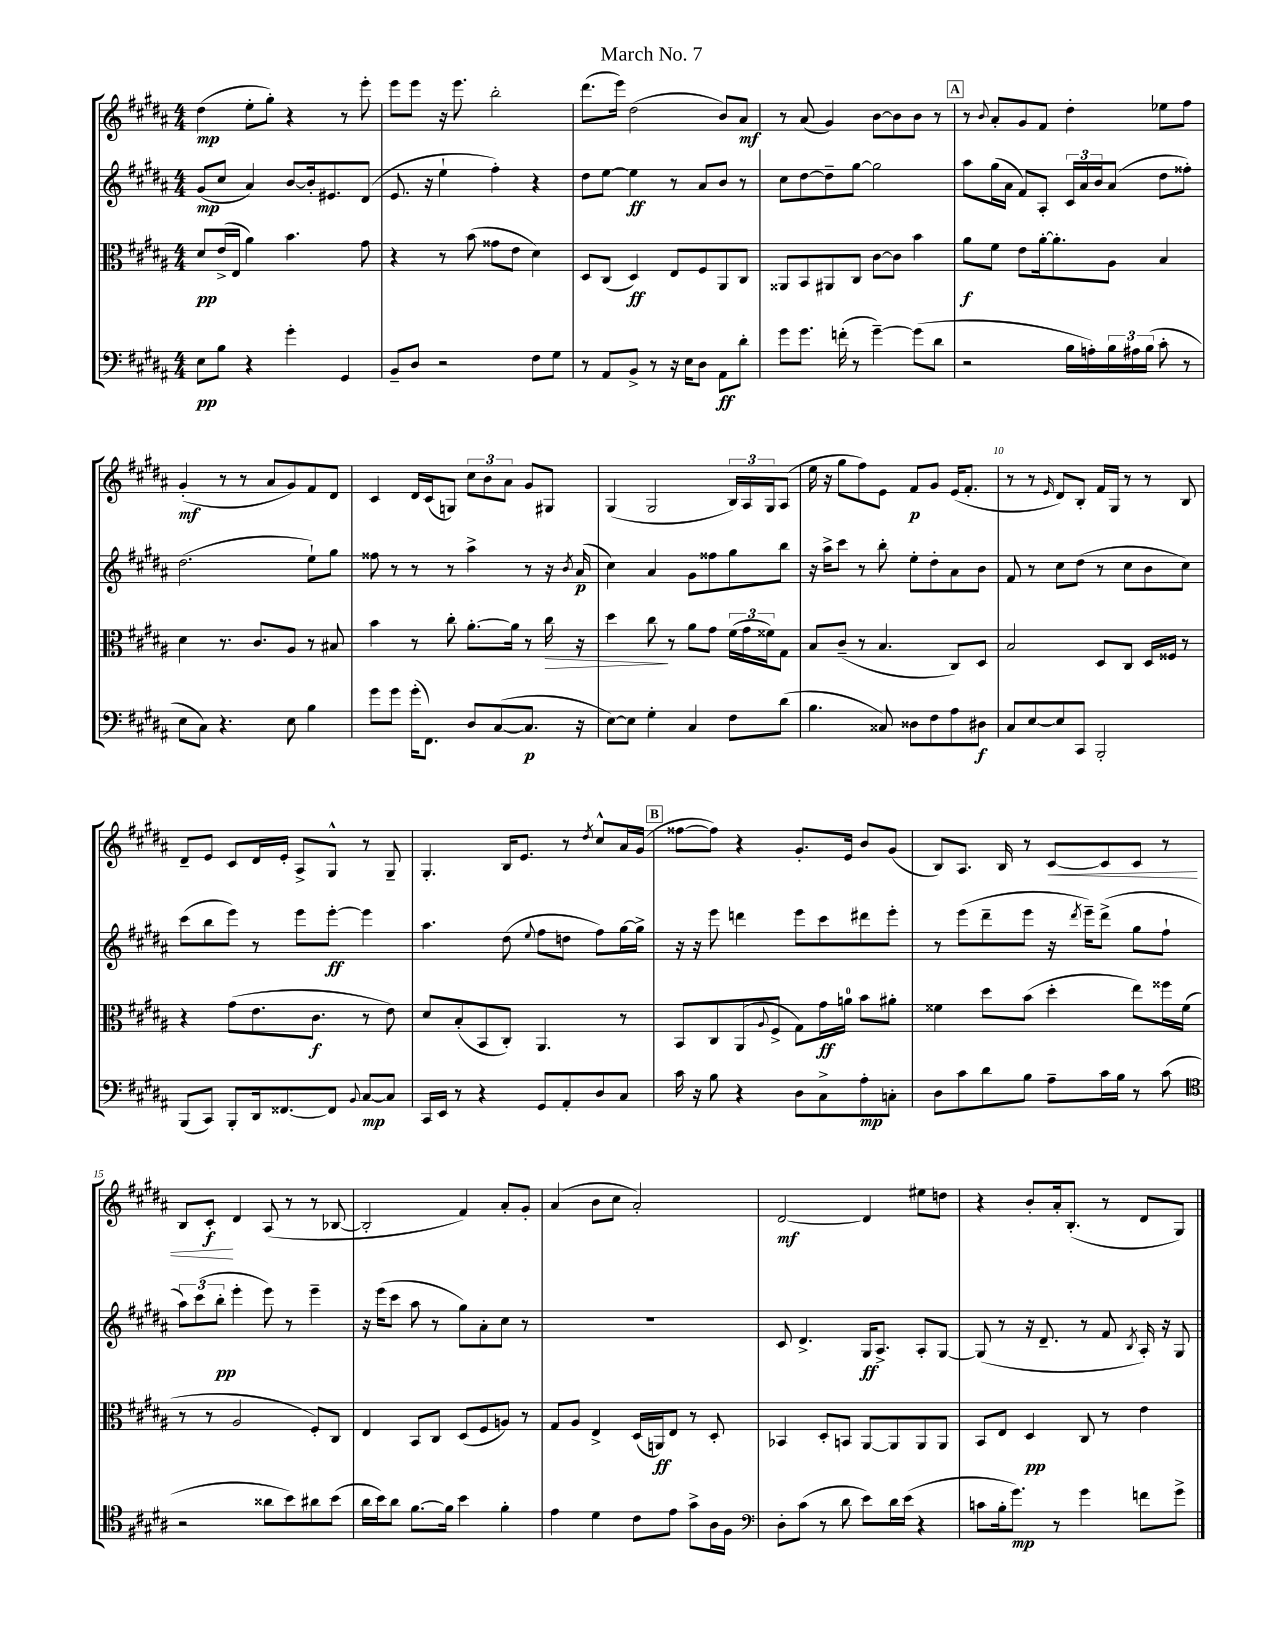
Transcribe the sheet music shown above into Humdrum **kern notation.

**kern	**dynam	**kern	**dynam	**kern	**dynam	**kern	**dynam
*part4	*part4	*part3	*part3	*part2	*part2	*part1	*part1
*staff4	*staff4	*staff3	*staff3	*staff2	*staff2	*staff1	*staff1
*clefF4	*	*clefC3	*	*clefG2	*	*clefG2	*
*k[f#c#g#d#a#]	*	*k[f#c#g#d#a#]	*	*k[f#c#g#d#a#]	*	*k[f#c#g#d#a#]	*
*M4/4	*	*M4/4	*	*M4/4	*	*M4/4	*
=1	=1	=1	=1	=1	=1	=1	=1
8E\L	pp	8d#/L	pp	(8g#/L	mp	(4dd#\	mp
8B\J	.	(16e^/L	.	8cc#/J	.	.	.
.	.	16E/JJ	.	.	.	.	.
4r	.	4a#\)	.	4a#/)	.	8ee'\L	.
.	.	.	.	.	.	8gg#'\J)	.
4g#'\	.	4.b\	.	[8b/L	.	4r	.
.	.	.	.	16b'/k]	.	.	.
.	.	.	.	8.e#X/	.	.	.
4GG#/	.	.	.	.	.	8r	.
.	.	8g#\	.	(8d#/J	.	8eee'\	.
=2	=2	=2	=2	=2	=2	=2	=2
8BB~/L	.	4r	.	8.e/	.	8eee\L	.
8D#/J	.	.	.	.	.	8eee\J	.
.	.	.	.	16r	.	.	.
2r	.	8r	.	4ee`\	.	16r	.
.	.	.	.	.	.	8.eee\	.
.	.	(8b\	.	.	.	.	.
.	.	8g##X\L	.	4ff#'\)	.	2bb'\	.
.	.	8e\J	.	.	.	.	.
8F#\L	.	4d#\)	.	4r	.	.	.
8G#\J	.	.	.	.	.	.	.
=3	=3	=3	=3	=3	=3	=3	=3
8r	.	8D#/L	.	8dd#\L	.	(8.ddd#\L	.
8AA#/L	.	(8C#/J	.	[8ee\J	.	.	.
.	.	.	.	.	.	16eee\Jk)	.
8BB^/J	.	4D#/)	ff	4ee\]	ff	(2dd#\	.
8r	.	.	.	.	.	.	.
16r	.	8E/L	.	8r	.	.	.
16E\KL	.	.	.	.	.	.	.
8D#\J	.	8F#/	.	8a#/L	.	.	.
8AA#\L	ff	8AA#/	.	8b/J	.	8b/L)	.
8d#'\J	.	8C#/J	.	8r	.	8a#/J	mf
=4	=4	=4	=4	=4	=4	=4	=4
8g#\L	.	8AA##X/L	.	8cc#\L	.	8r	.
8.g#\J	.	8BB/	.	[8dd#\	.	(8a#/	.
.	.	8AA#X/	.	8dd#~\]	.	4g#/)	.
(16fn'\	.	.	.	.	.	.	.
8r	.	8C#/J	.	[8gg#\J	.	.	.
[4g#~\)	.	[8c#\L	.	2gg#\]	.	[8b\L	.
.	.	8c#\J]	.	.	.	8b\]	.
(8g#\L]	.	4b\	.	.	.	8b\J	.
8d#\J	.	.	.	.	.	8r	.
!!LO:REH:place=s1:t=A
=5	=5	=5	=5	=5	=5	=5	=5
2r	.	8a#\L	f	8aa#\L	.	8r	.
.	.	.	.	.	.	8qqb/	.
.	.	8f#\J	.	(16gg#\L	.	8a#'/L	.
.	.	.	.	16a#\JJ	.	.	.
.	.	8e\L	.	8f#/L)	.	8g#/	.
.	.	[16a#'\k	.	8A#'/J	.	8f#/J	.
.	.	8.a#'\]	.	.	.	.	.
16B\LL	.	.	.	24c#/LL	.	4dd#'\	.
.	.	.	.	24a#/	.	.	.
16An'\)	.	.	.	.	.	.	.
.	.	.	.	24b/J	.	.	.
24B\	.	8A#\J	.	(8a#/J	.	.	.
24A#X\	.	.	.	.	.	.	.
(24B\JJ	.	.	.	.	.	.	.
8c#'\	.	4B/	.	8dd#\L	.	8ee-X\L	.
8r	.	.	.	8ff##X'\J)	.	8ff#\J	.
!!LO:LB:g=z
=6	=6	=6	=6	=6	=6	=6	=6
8E\L	.	4d#\	.	(2.dd#\	.	(4g#'/	mf
8C#\J)	.	.	.	.	.	.	.
4.r	.	8.r	.	.	.	8r	.
.	.	.	.	.	.	8r	.
.	.	8.c#/L	.	.	.	.	.
.	.	.	.	.	.	8a#/L	.
8E\	.	8A#/J	.	.	.	8g#/)	.
4B\	.	8r	.	8ee`\L)	.	8f#/	.
.	.	8B#X/	.	8gg#\J	.	8d#/J	.
=7	=7	=7	=7	=7	=7	=7	=7
8g#\L	.	4b\	.	8ff##X\	.	4c#/	.
8g#\J	.	.	.	8r	.	.	.
(16g#'\KL	.	8r	.	8r	.	16d#/LL	.
8.FF#\J)	.	.	.	.	.	(16c#/J	.
.	.	8cc#'\	.	8r	.	8Gn/J)	.
8D#/L	.	[8.a#'\L	.	4aa#^\	.	12cc#\L	.
.	.	.	.	.	.	12b\	.
([8C#/	.	.	.	.	.	.	.
.	.	.	.	.	.	12a#\J	.
.	.	16a#\Jk]	.	.	.	.	.
8.C#/J]	p	8r	.	8r	.	8g#/L	.
!	!	!	!LO:HP:b	!	!	!	!
.	.	16cc#\	>	16r	.	8G#X/J	.
.	.	.	.	8qb/	.	.	.
16r	.	16r	.	(16a#/	p	.	.
=8	=8	=8	=8	=8	=8	=8	=8
[8E\L)	.	4dd#\	.	4cc#\)	.	(4G#/	.
8E\J]	.	.	.	.	.	.	.
4G#'\	.	8cc#\	.	4a#/	.	2G#/	.
.	.	8r	]	.	.	.	.
4C#/	.	8a#\L	.	8g#\L	.	.	.
.	.	8g#\J	.	8ff##X\	.	.	.
8F#\L	.	(24f#\LL	.	8gg#\	.	24B/LL)	.
.	.	24g#\	.	.	.	24A#/	.
.	.	24f##X\J)	.	.	.	24G#/J	.
(8d#\J	.	8G#\J	.	8bb\J	.	(8A#/J	.
=9	=9	=9	=9	=9	=9	=9	=9
4.B\	.	8B/L	.	16r	.	16ee\	.
.	.	.	.	16aa#^\KL	.	16r	.
.	.	(8c#~/J	.	8ccc#\J	.	8gg#\L	.
.	.	8r	.	8r	.	8ff#\)	.
8C##X/)	.	4.B/	.	8bb'\	.	8e\J	.
8D##X\L	.	.	.	8ee'\L	.	8f#/L	p
8F#\	.	.	.	8dd#'\	.	8g#/J	.
8A#\	.	8C#/L)	.	8a#\	.	(16e/KL	.
.	.	.	.	.	.	8.f#'/J	.
8D#X\J	f	8D#/J	.	8b\J	.	.	.
=10	=10	=10	=10	=10	=10	=10	=10
8C#/L	.	2B/	.	8f#/	.	8r	.
[8E/	.	.	.	8r	.	8r	.
.	.	.	.	.	.	16qqe/	.
8E/]	.	.	.	8cc#\L	.	8d#/L)	.
8CC#/J	.	.	.	(8dd#\J	.	8B'/J	.
2BBB'/	.	8D#/L	.	8r	.	16f#/LL	.
.	.	.	.	.	.	16G#/JJ	.
.	.	8C#/J	.	8cc#\L	.	8r	.
.	.	16D#/LL	.	8b\	.	8r	.
.	.	16F##X/JJ	.	.	.	.	.
.	.	8r	.	8cc#\J)	.	8B/	.
!!LO:LB:g=z
=11	=11	=11	=11	=11	=11	=11	=11
(8BBB/L	.	4r	.	(8ccc#\L	.	8d#~/L	.
8CC#/J)	.	.	.	8bb\	.	8e/J	.
8BBB'/L	.	(8g#\L	.	8eee\J)	.	8c#/L	.
16DD#/k	.	8.e\	.	8r	.	16d#/L	.
[8.FF##X/	.	.	.	.	.	16e'/JJ	.
.	.	.	.	8eee\L	.	8A#^/L	.
.	.	8.c#\J	f	.	.	.	.
8FF##/J]	.	.	.	[8eee'\J	ff	8G#^^/J	.
8qqBB/	.	.	.	.	.	.	.
[8C#/L	mp	8r	.	4eee\]	.	8r	.
8C#/J]	.	8e\)	.	.	.	8G#~/	.
=12	=12	=12	=12	=12	=12	=12	=12
16CC#/LL	.	8d#/L	.	4.aa#\	.	4.G#'/	.
16EE/JJ	.	.	.	.	.	.	.
8r	.	(8B'/	.	.	.	.	.
4r	.	8BB/	.	.	.	.	.
.	.	8C#'/J)	.	(8dd#\	.	16B/KL	.
.	.	.	.	.	.	8.e/J	.
.	.	.	.	8qqee/	.	.	.
8GG#/L	.	4.AA#/	.	8ff#\L	.	.	.
8AA#'/	.	.	.	8ddn\J	.	8r	.
.	.	.	.	.	.	8qdd#/	.
8D#/	.	.	.	8ff#\L)	.	8cc#^^/L	.
8C#/J	.	8r	.	[16gg#\L	.	16a#/L	.
.	.	.	.	16gg#^\JJ]	.	(16g#/JJ	.
!!LO:REH:place=s1:t=B
=13	=13	=13	=13	=13	=13	=13	=13
16c#\	.	8BB/L	.	16r	.	[8ff##X\L	.
16r	.	.	.	16r	.	.	.
8B\	.	8C#/	.	8eee\	.	8ff##\J])	.
4r	.	(8AA#/	.	4dddn\	.	4r	.
.	.	8qqA#/	.	.	.	.	.
.	.	8F#^/J	.	.	.	.	.
8D#\L	.	8G#\L)	.	8eee\L	.	8.g#'/L	.
8C#^\	.	16g#\L	ff	8ccc#\	.	.	.
.	.	16an\JJ	.	.	.	16e/Jk	.
8A#'\	mp	8b\L	.	8ddd#X\	.	8b/L	.
8Cn'\J	.	8a#X'\J	.	8eee'\J	.	(8g#/J	.
=14	=14	=14	=14	=14	=14	=14	=14
8D#\L	.	4f##X\	.	8r	.	8B/L)	.
8c#\	.	.	.	(8eee\L	.	8.A#/J	.
8d#\	.	8dd#\L	.	8ddd#~\	.	.	.
.	.	.	.	.	.	16B/	.
8B\J	.	(8b\J	.	8eee\J	.	8r	.
!	!	!	!	!	!	!	!LO:HP:b
8A#~\L	.	4dd#'\	.	16r	.	[8c#/L	<
.	.	.	.	8qddd#/	.	.	.
.	.	.	.	16eee~\KL)	.	.	.
16c#\L	.	.	.	(8ddd#^\J	.	8c#/]	.
16B\JJ	.	.	.	.	.	.	.
8r	.	8ee\L)	.	8gg#\L	.	8c#/J	.
(8c#\	.	16ff##X\L	.	8ff#`\J	.	8r	.
.	.	(16f##\JJ	.	.	.	.	.
!!LO:LB:g=z
=15	=15	=15	=15	=15	=15	=15	=15
*clefC4	*	*	*	*	*	*	*
2r	.	8r	.	12aa#\L)	.	8B/L	.
.	.	.	.	(12ccc#\	.	.	.
.	.	8r	.	.	.	8c#'/J	f
.	.	.	.	12bb'\J	pp	.	.
.	.	2A#/	.	4eee'\	.	4d#/	[
8a##X\L	.	.	.	8eee\)	.	(8A#/	.
8b\)	.	.	.	8r	.	8r	.
8a#X\	.	8F#'/L)	.	4eee~\	.	8r	.
(8b\J	.	8C#/J	.	.	.	[8B-X/	.
=16	=16	=16	=16	=16	=16	=16	=16
16a#\LL	.	4E/	.	16r	.	2B-'/]	.
16b\J)	.	.	.	(16eee\KL	.	.	.
8a#\J	.	.	.	8ccc#\J	.	.	.
[8.f#\L	.	8BB/L	.	8aa#\	.	.	.
.	.	8C#/J	.	8r	.	.	.
16f#\Jk]	.	.	.	.	.	.	.
4b\	.	(8D#/L	.	8gg#\L)	.	4f#/)	.
.	.	8F#/	.	8a#'\	.	.	.
4f#'\	.	8An/J)	.	8cc#\J	.	8a#'/L	.
.	.	8r	.	8r	.	8g#'/J	.
=17	=17	=17	=17	=17	=17	=17	=17
4e\	.	8G#/L	.	1r	.	(4a#/	.
.	.	8A#/J	.	.	.	.	.
4d#\	.	4E^/	.	.	.	8b\L	.
.	.	.	.	.	.	8cc#\J	.
8c#\L	.	(16D#/LL	.	.	.	2a#'/)	.
.	.	16AAn/J)	ff	.	.	.	.
8e\J	.	8E/J	.	.	.	.	.
8g#^\L	.	8r	.	.	.	.	.
16A#\L	.	8D#'/	.	.	.	.	.
16F#\JJ	.	.	.	.	.	.	.
=18	=18	=18	=18	=18	=18	=18	=18
*clefF4	*	*	*	*	*	*	*
8D#'\L	.	4BB-X/	.	8c#/	.	[2d#/	mf
(8c#\J	.	.	.	4.d#^/	.	.	.
8r	.	8D#'/L	.	.	.	.	.
8d#\	.	8BBn/J	.	.	.	.	.
8e\L)	.	[8AA#/L	.	16G#/KL	ff	4d#/]	.
.	.	.	.	8.A#^/J	.	.	.
16d#\L	.	8AA#/]	.	.	.	.	.
(16e\JJ	.	.	.	.	.	.	.
4r	.	8AA#/	.	8A#'/L	.	8ee#X\L	.
.	.	8AA#/J	.	[8G#/J	.	8ddn\J	.
=19	=19	=19	=19	=19	=19	=19	=19
8cn\L	.	8BB/L	.	(8G#/]	.	4r	.
16B'\k	.	8E/J	.	8r	.	.	.
8.g#\J)	mp	.	.	.	.	.	.
.	.	4D#/	pp	16r	.	8b'/L	.
.	.	.	.	8.d#~/	.	.	.
8r	.	.	.	.	.	16a#'/k	.
.	.	.	.	.	.	(8.B'/J	.
4g#\	.	8C#/	.	8r	.	.	.
.	.	8r	.	8f#/	.	8r	.
.	.	.	.	8qB/	.	.	.
8fn\L	.	4e\	.	16A#'/)	.	8d#/L	.
.	.	.	.	16r	.	.	.
8g#^\J	.	.	.	8G#/	.	8G#/J)	.
==	==	==	==	==	==	==	==
*-	*-	*-	*-	*-	*-	*-	*-
